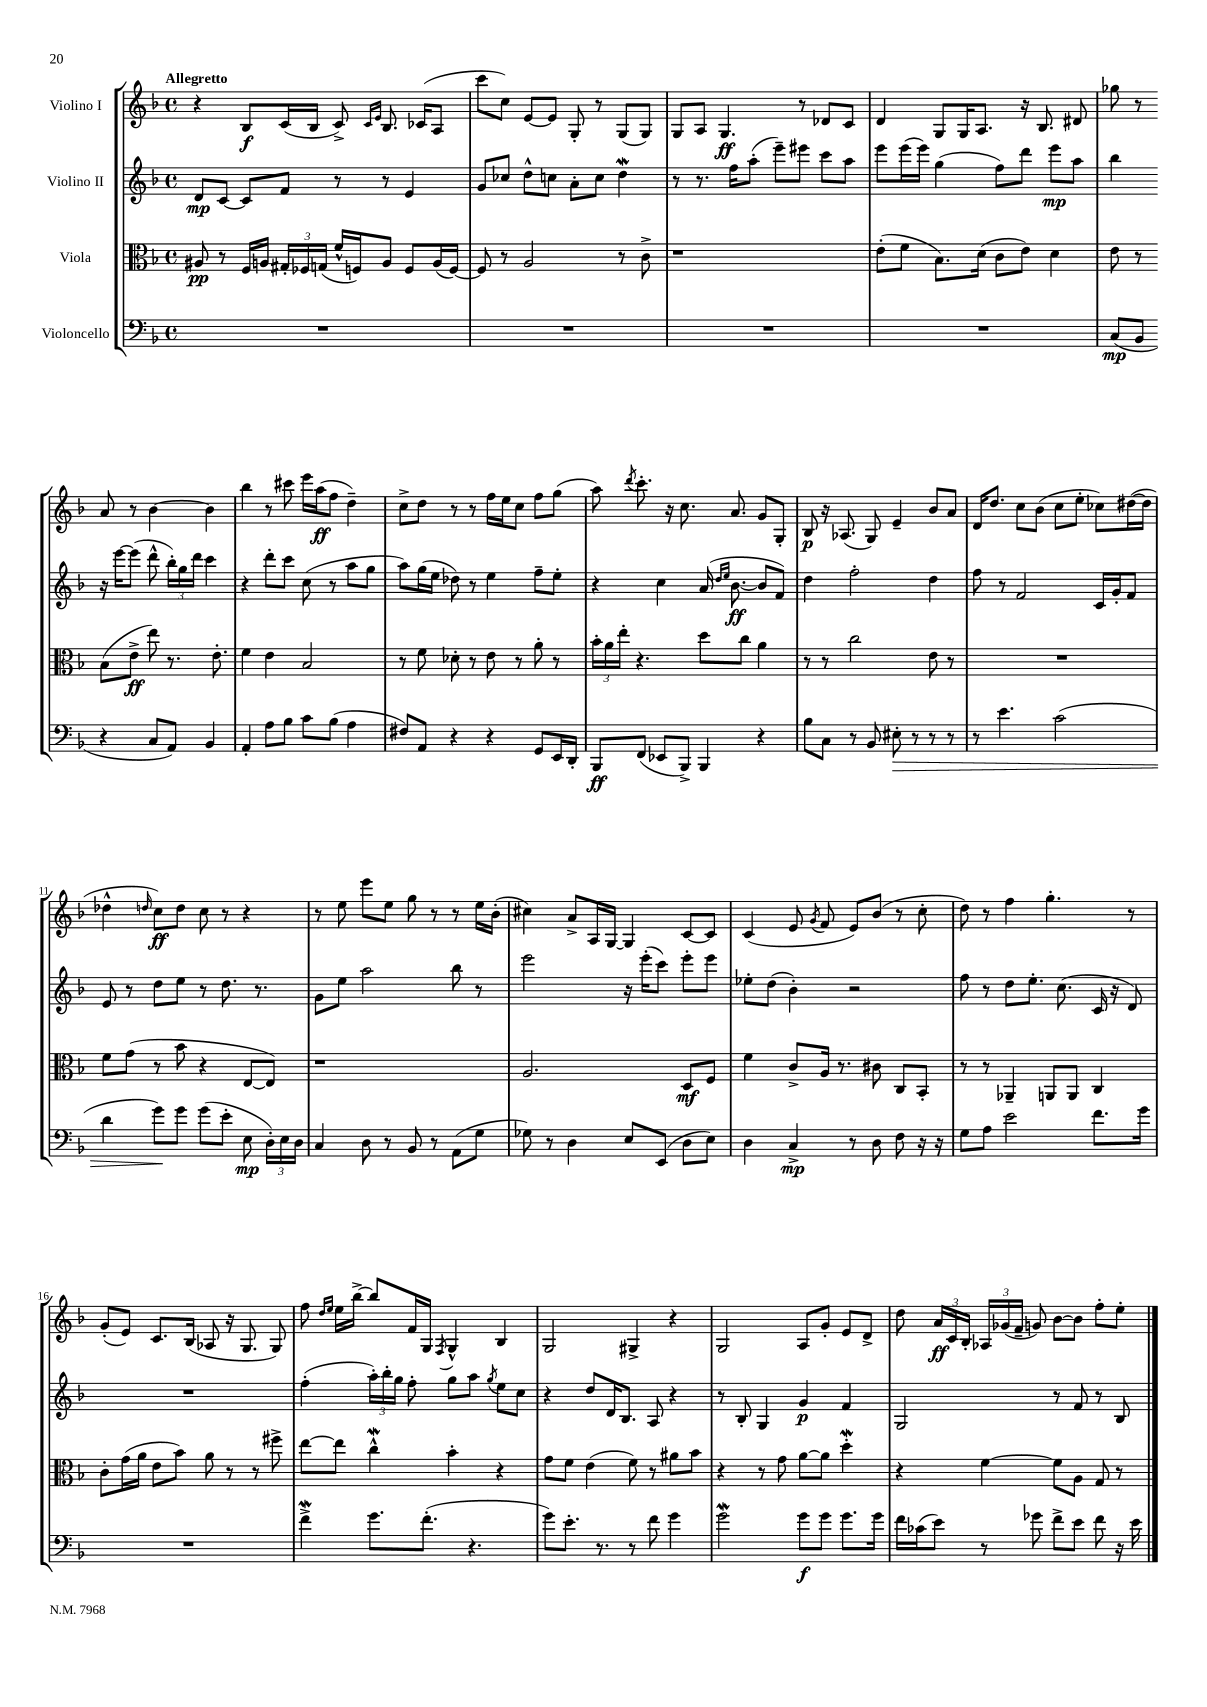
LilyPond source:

<<
\new StaffGroup <<
\new Staff = "s0" \with { instrumentName = "Violino I" } {
    \clef treble \key f \major \defaultTimeSignature \time 4/4 \tempo "Allegretto"
    \autoBeamOff r4 bes8[\f c'16( bes16] c'8->) \grace { c'16[ e'16] } bes8. ces'16[( a8] |
    c'''8[ c''8]) e'8[~ e'8] g8-. r8 g8[( g8]) |
    g8[ a8] g4.\ff r8 des'8[ c'8] |
    d'4 g8[ g16 a8.] r16 bes8. dis'8 |
    ges''8 r8 a'8 r8 bes'4~ bes'4 |
    bes''4 r8 cis'''8 e'''16[ a''16\ff( f''8] d''4--) |
    c''8[-> d''8] r8 r8 f''16[ e''16 c''8] f''8[ g''8]( |
    a''8) \acciaccatura { d'''8 } c'''8.-. r16 c''8. a'8. g'8[ g8]-. |
    bes8\p r16 aes8.( g8) e'4-- bes'8[ a'8] |
    d'16[ d''8.] c''8[ bes'8]( c''8[ e''8]-. ces''8[) dis''16~( dis''16] |
    des''4-^ \grace { d''16 } c''8[\ff) d''8] c''8 r8 r4 |
    r8 e''8 e'''8[ e''8] g''8 r8 r8 e''16[ bes'16]-.( |
    cis''4) a'8[-> a16 g16]~ g4 c'8[~ c'8] |
    c'4( e'8 \acciaccatura { g'8 } f'8 e'8[) bes'8]( r8 c''8-. |
    d''8) r8 f''4 g''4.-. r8 |
    g'8[-.( e'8]) c'8.[ bes16]( aes8 r16 g8. g8) |
    f''8 \grace { d''16[ e''16] } e''16[ bes''16]~-> bes''8[ f'16 g16] \acciaccatura { f8 } g4-^ bes4 |
    g2 gis4-> r4 |
    g2 a8[ g'8]-. e'8[ d'8]-> |
    d''8 \tuplet 3/2 { a'16[\ff c'16 bes16]-. } \tuplet 3/2 { aes16[ ges'16( f'16]-- } g'8) bes'8[~ bes'8] f''8[-. e''8]-. \bar "|." |
}
\new Staff = "s1" \with { instrumentName = "Violino II" } {
    \clef treble \key f \major \defaultTimeSignature \time 4/4
    \autoBeamOff d'8[\mp c'8]~ c'8[ f'8] r8 r8 e'4 |
    g'8[ ces''8] d''8[-^ c''8] a'8[-. c''8] d''4\mordent |
    r8 r8. f''16[ a''8]-.( e'''8[--) eis'''8] c'''8[ a''8] |
    e'''8[ e'''16( e'''16]) g''4( f''8[) d'''8] e'''8[\mp a''8] |
    bes''4 r16 e'''16[~ e'''8]( d'''8-^ \tuplet 3/2 { bes''16[-.) g''16 d'''16] } c'''4 |
    r4 d'''8[-. c'''8] c''8( r8 a''8[ g''8] |
    a''8[) g''16( e''16] des''8) r8 e''4 f''8[-- e''8]-. |
    r4 c''4 a'16( \grace { d''16[ e''16] } bes'8.~\ff bes'8[ f'8]) |
    d''4 f''2-. d''4 |
    f''8 r8 f'2 c'16[ g'16-. f'8] |
    e'8 r8 d''8[ e''8] r8 d''8. r8. |
    g'8[ e''8] a''2 bes''8 r8 |
    e'''2 r16 e'''16[-.( c'''8]) e'''8[-. e'''8] |
    ees''8[-. d''8]( bes'4-.) r2 |
    f''8 r8 d''8[ e''8.]-. c''8.( c'16 r16 d'8) |
    R1 |
    f''4-.( \tuplet 3/2 { a''16[-.) bes''16-. g''16] } f''8-. g''8[ a''8] \acciaccatura { g''8 } e''8[ c''8] |
    r4 d''8[ d'16 bes8.] a8 r4 |
    r8 bes8-. g4 g'4\p f'4 |
    g2 r8 f'8 r8 bes8 \bar "|." |
}
\new Staff = "s2" \with { instrumentName = "Viola" } {
    \clef alto \key f \major \defaultTimeSignature \time 4/4
    \autoBeamOff ais8\pp r8 f16[ a16] \tuplet 3/2 { gis16[-. fes16 g16]( } f'16[-^ f16) a8] f8[ a16( f16]~) |
    f8 r8 a2 r8 c'8-> |
    r1 |
    e'8[-.( f'8] bes8.[) d'16]( c'8[ e'8]) d'4 |
    e'8 r8 bes8[( e'8]->\ff e''8) r8. e'8.-. |
    f'4 e'4 bes2 |
    r8 f'8 des'8-. r8 e'8 r8 a'8-. r8 |
    \tuplet 3/2 { bes'16[-. a'16 e''16]-. } r4. d''8[ c''8] a'4 |
    r8 r8 c''2 e'8 r8 |
    R1 |
    f'8[ g'8]( r8 bes'8 r4 e8[~ e8]) |
    r1 |
    a2. d8[\mf f8] |
    f'4 c'8[-> a16] r8. cis'8 c8[ bes,8]-. |
    r8 r8 aes,4-- a,8[ a,8] c4 |
    c'8[-. g'16( a'16] e'8[ bes'8]) a'8 r8 r8 fis''8-> |
    e''8[~ e''8] c''4-^\mordent bes'4-. r4 |
    g'8[ f'8] e'4( f'8) r8 ais'8[ bes'8] |
    r4 r8 g'8 a'8[~ a'8] d''4-.\mordent |
    r4 f'4~ f'8[ a8] g8 r8 \bar "|." |
}
\new Staff = "s3" \with { instrumentName = "Violoncello" } {
    \clef bass \key f \major \defaultTimeSignature \time 4/4
    \autoBeamOff R1 |
    R1 |
    R1 |
    R1 |
    c8[\mp( bes,8] r4 c8[ a,8]) bes,4 |
    a,4-. a8[ bes8] c'8[ bes8]( a4 |
    fis8[) a,8] r4 r4 g,8[ e,16 d,16]-. |
    bes,,8[\ff f,8]( ees,8[ bes,,8]->) bes,,4 r4 |
    bes8[ c8] r8 bes,8 eis8-.\> r8 r8 r8 |
    r8 e'4. c'2( |
    d'4 g'8[\!) g'8] g'8[( e'8]-. e8\mp \tuplet 3/2 { d16[-.) e16 d16] } |
    c4 d8 r8 bes,8 r8 a,8[( g8] |
    ges8) r8 d4 e8[ e,8]( d8[ e8]) |
    d4 c4->\mp r8 d8 f8 r16 r16 |
    g8[ a8] e'2 f'8.[ g'16] |
    R1 |
    f'4->\mordent g'8.[ f'8.]-.( r4. |
    g'8[) e'8.]-. r8. r8 f'8 g'4 |
    g'2\mordent g'8[\f g'8] g'8.[ g'16] |
    f'16[ ces'16( e'8]) r8 ges'8 f'8[-> e'8] f'8 r16 e'16 \bar "|." |
}
>>
>>
